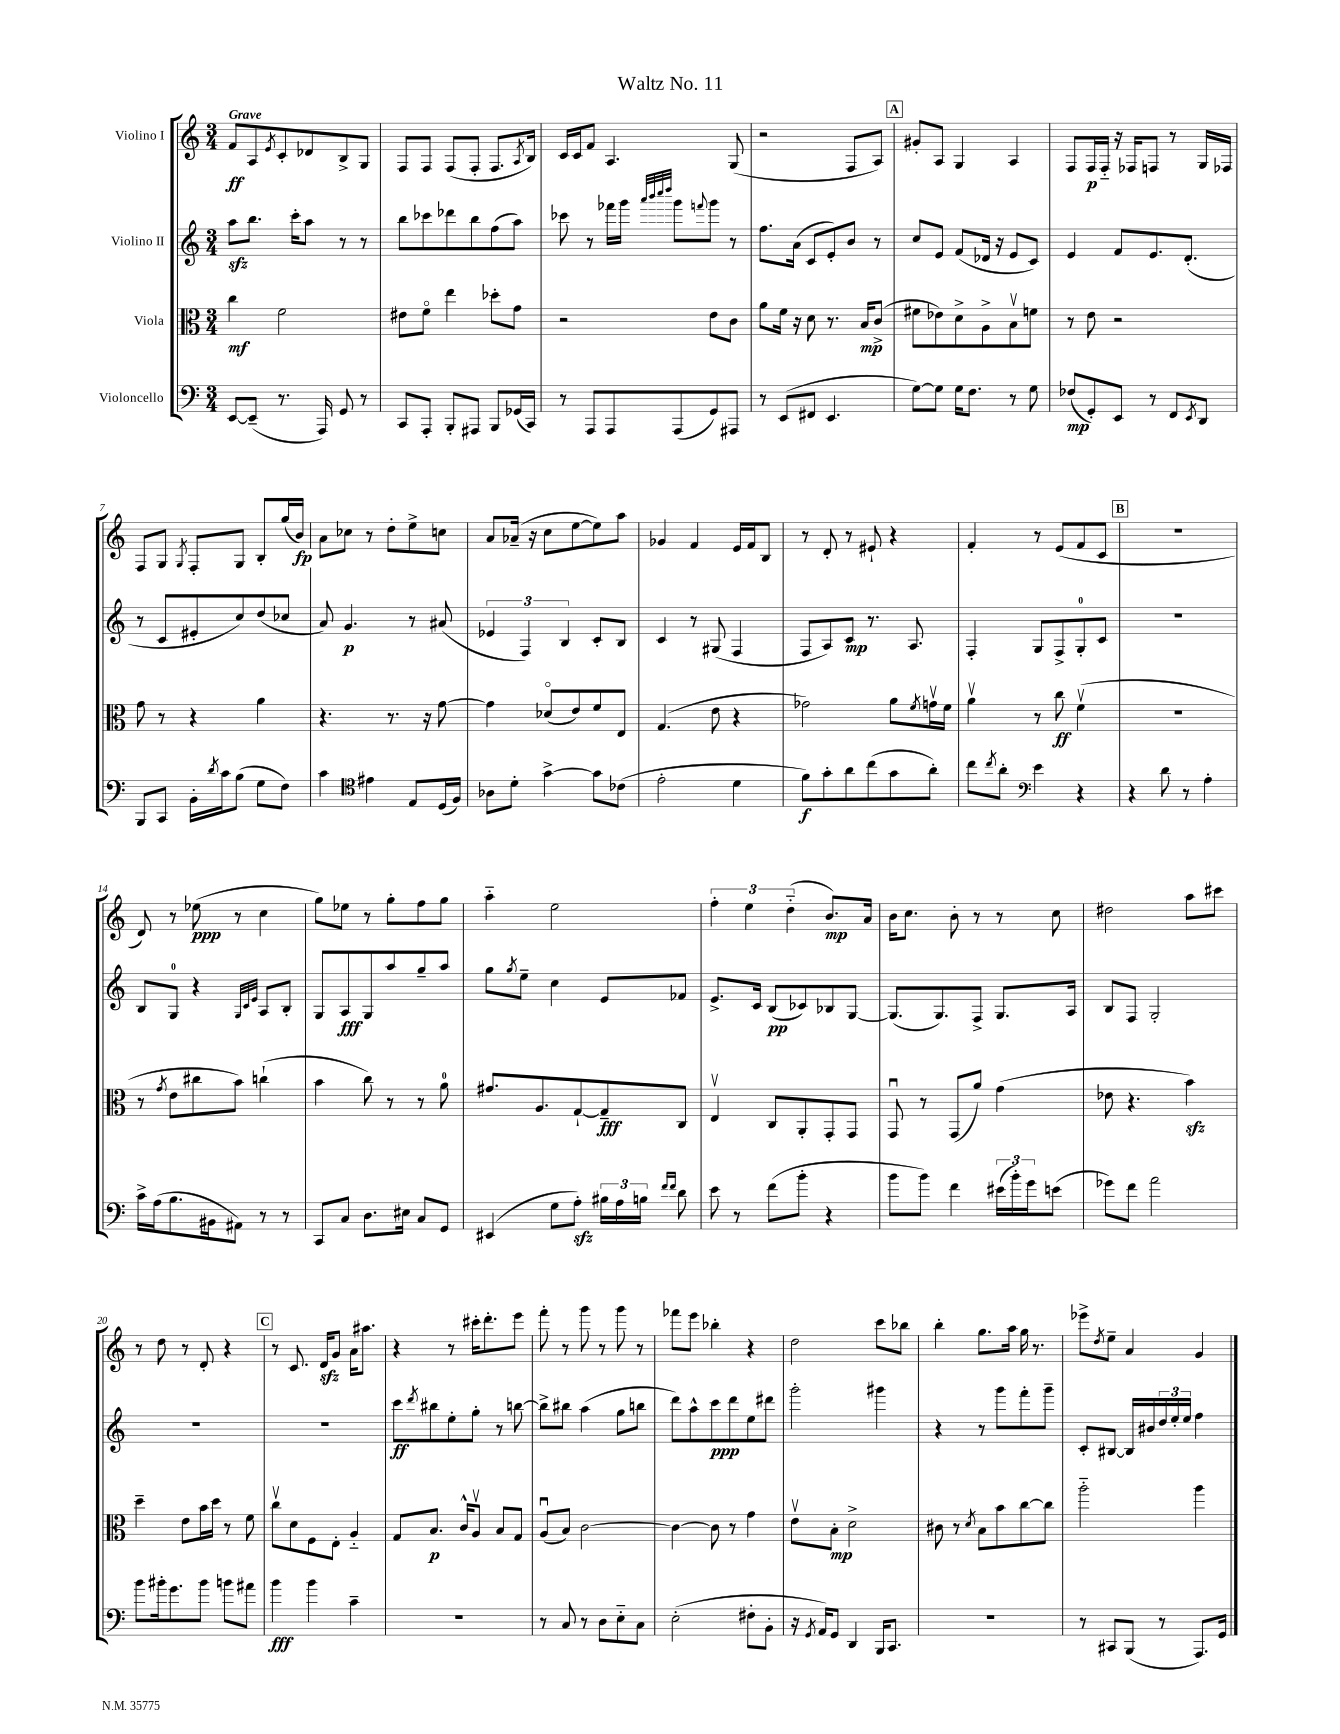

**kern	**dynam	**kern	**dynam	**kern	**dynam	**kern	**dynam
*part4	*part4	*part3	*part3	*part2	*part2	*part1	*part1
*staff4	*staff4	*staff3	*staff3	*staff2	*staff2	*staff1	*staff1
*I"Violoncello	*	*I"Viola	*	*I"Violino II	*	*I"Violino I	*
*clefF4	*	*clefC3	*	*clefG2	*	*clefG2	*
*k[]	*	*k[]	*	*k[]	*	*k[]	*
*M3/4	*	*M3/4	*	*M3/4	*	*M3/4	*
=1	=1	=1	=1	=1	=1	=1	=1
!	!	!	!	!	!	!LO:TX:a:B:t=Grave	!
[8EE/L	.	4cc\	mf	8aazz\L	.	8f/L	ff
(8EE~/J]	.	.	.	8.bb\J	.	8A/	.
.	.	.	.	.	.	8qe/	.
8.r	.	2f\	.	.	.	8c'/	.
.	.	.	.	16ccc'\KL	.	.	.
.	.	.	.	8aa\J	.	8d-X/	.
16AAA/)	.	.	.	.	.	.	.
8GG/	.	.	.	8r	.	8B^/	.
8r	.	.	.	8r	.	8G/J	.
=2	=2	=2	=2	=2	=2	=2	=2
8CC/L	.	8e#X\L	.	8bb\L	.	8F/L	.
8AAA'/J	.	8f\J	.	8ccc-X\	.	8F/J	.
8BBB'/L	.	4ee\	.	8ddd-X\	.	(8F/L	.
8AAA#X/J	.	.	.	8bb\	.	8F'/J	.
8BBB/L	.	8dd-X'\L	.	(8ff\	.	8.F/L	.
(16GG-X/L	.	8g\J	.	8aa\J)	.	.	.
.	.	.	.	.	.	8qA/	.
16CC/JJ)	.	.	.	.	.	16B/Jk)	.
=3	=3	=3	=3	=3	=3	=3	=3
8r	.	2r	.	8ccc-X\	.	16c/LL	.
.	.	.	.	.	.	16c/J	.
8AAA/L	.	.	.	8r	.	8f/J	.
8AAA/	.	.	.	16fff-X\LL	.	4.A/	.
.	.	.	.	16ggg\JJ	.	.	.
.	.	.	.	32qqaaa/LLL	.	.	.
.	.	.	.	32qqbbb/	.	.	.
.	.	.	.	32qqcccc/	.	.	.
.	.	.	.	32qqdddd/JJJ	.	.	.
(8AAA/	.	.	.	8ggg\L	.	.	.
.	.	.	.	8qqfffn/	.	.	.
8GG/)	.	8e\L	.	8ggg\J	.	.	.
8AAA#X/J	.	8c\J	.	8r	.	(8G/	.
=4	=4	=4	=4	=4	=4	=4	=4
8r	.	8a\L	.	8.ff\L	.	2r	.
(8EE/L	.	16f\Jk	.	.	.	.	.
.	.	16r	.	(16a\Jk	.	.	.
8FF#X/J	.	8d\	.	8c/L	.	.	.
4.EE/	.	8.r	.	8e'/)	.	.	.
.	.	.	.	8b/J	.	8F/L	.
.	.	16B/KL	mp	.	.	.	.
.	.	(8c^/J	.	8r	.	8A/J)	.
!!LO:REH:place=s1:t=A
=5	=5	=5	=5	=5	=5	=5	=5
[8G\L)	.	8f#X\L	.	8cc/L	.	8g#X'/L	.
8G\J]	.	8e-X\)	.	8e/J	.	8A/J	.
16G\KL	.	8d^\	.	(8f/L	.	4G/	.
8.F\J	.	.	.	.	.	.	.
.	.	8A^\	.	16d-X/Jk	.	.	.
.	.	.	.	16r	.	.	.
8r	.	8Bv\	.	8e/L	.	4A/	.
8G\	.	8fn\J	.	8c/J)	.	.	.
=6	=6	=6	=6	=6	=6	=6	=6
(8F-X/L	mp	8r	.	4e/	.	8F/L	.
8GG'/)	.	8e\	.	.	.	16F/L	p
.	.	.	.	.	.	16F/JJ	.
8EE/J	.	2r	.	8f/L	.	16r	.
.	.	.	.	.	.	16F-X/KL	.
8r	.	.	.	8.e/	.	8Fn/J	.
8FF/L	.	.	.	.	.	8r	.
.	.	.	.	(8.d'/J	.	.	.
8qEE/	.	.	.	.	.	.	.
8DD/J	.	.	.	.	.	16G/LL	.
.	.	.	.	.	.	16F-X/JJ	.
!!LO:LB:g=z
=7	=7	=7	=7	=7	=7	=7	=7
8BBB/L	.	8g\	.	8r	.	8F/L	.
8CC/J	.	8r	.	8c/L	.	8G/J	.
.	.	.	.	.	.	8qG/	.
16BB'\LL	.	4r	.	8e#X'/	.	8F'/L	.
8qd/	.	.	.	.	.	.	.
16c\J	.	.	.	.	.	.	.
(8B\J	.	.	.	8cc/)	.	8G/J	.
8G\L	.	4a\	.	(8dd/	.	8B'/L	.
8F\J)	.	.	.	8cc-X/J	.	(16gg/L	.
.	.	.	.	.	.	16b/JJ)	fp
=8	=8	=8	=8	=8	=8	=8	=8
4c\	.	4.r	.	8a/)	.	8a\L	.
.	.	.	.	4.g/	p	8cc-X\J	.
*clefC4	*	*	*	*	*	*	*
4e#X\	.	.	.	.	.	8r	.
.	.	8.r	.	.	.	8dd'\L	.
8E/L	.	.	.	8r	.	8ee^\	.
.	.	16r	.	.	.	.	.
(16D/L	.	[8g\	.	(8a#X/	.	8ccn\J	.
16F/JJ)	.	.	.	.	.	.	.
=9	=9	=9	=9	=9	=9	=9	=9
8A-X\L	.	4g\]	.	6e-X/	.	8a/L	.
8d'\J	.	.	.	.	.	(16a-X~/Jk	.
.	.	.	.	6F/)	.	.	.
.	.	.	.	.	.	16r	.
[4g^\	.	(8d-X/L	.	.	.	8cc\L	.
.	.	.	.	6B/	.	.	.
.	.	8e/)	.	.	.	[8ee\	.
8g\L]	.	8f/	.	8c'/L	.	8ee\])	.
(8c-X\J	.	8E/J	.	8B/J	.	8aa\J	.
=10	=10	=10	=10	=10	=10	=10	=10
2e'\	.	(4.G/	.	4c/	.	4g-X/	.
.	.	.	.	8r	.	4f/	.
.	.	8e\	.	(8G#X/	.	.	.
4d\	.	4r	.	4F/	.	16e/LL	.
.	.	.	.	.	.	16f/J	.
.	.	.	.	.	.	8B/J	.
=11	=11	=11	=11	=11	=11	=11	=11
8f\L)	f	2g-X\)	.	8F/L	.	8r	.
8g'\	.	.	.	8A/)	.	8d'/	.
8a\	.	.	.	8c/J	mp	8r	.
(8cc\	.	.	.	8.r	.	8e#X`/	.
8g\	.	8a\L	.	.	.	4r	.
.	.	.	.	8.A/	.	.	.
.	.	8qf/	.	.	.	.	.
8a'\J)	.	16gnv\L	.	.	.	.	.
.	.	16f\JJ	.	.	.	.	.
=12	=12	=12	=12	=12	=12	=12	=12
8cc\L	.	4av\	.	4F'/	.	4f'/	.
8qcc/	.	.	.	.	.	.	.
8a'\J	.	.	.	.	.	.	.
*clefF4	*	*	*	*	*	*	*
4e\	.	8r	.	8G/L	.	8r	.
.	.	8cc\	ff	8F^/	.	(8e/L	.
4r	.	(4fv\	.	8G'/	.	8f/	.
.	.	.	.	8c/J	.	8c/J	.
!!LO:REH:place=s1:t=B
=13	=13	=13	=13	=13	=13	=13	=13
4r	.	2.r	.	2.r	.	2.r	.
8d\	.	.	.	.	.	.	.
8r	.	.	.	.	.	.	.
4A'\	.	.	.	.	.	.	.
!!LO:LB:g=z
=14	=14	=14	=14	=14	=14	=14	=14
16c^\LL	.	8r	.	8B/L	.	8d/)	.
(16A\J	.	.	.	.	.	.	.
.	.	8qg/	.	.	.	.	.
8.B\	.	8e\L	.	8G/J	.	8r	.
.	.	8cc#X\	.	4r	.	(8ee-X\	ppp
16BB#X\k	.	.	.	.	.	.	.
8AA#X\J)	.	8b\J)	.	.	.	8r	.
.	.	.	.	32qqG/LLL	.	.	.
.	.	.	.	32qqc/	.	.	.
.	.	.	.	32qqe/JJJ	.	.	.
8r	.	(4ccn`\	.	8A/L	.	4cc\	.
8r	.	.	.	8B'/J	.	.	.
=15	=15	=15	=15	=15	=15	=15	=15
8CC/L	.	4b\	.	8G/L	.	8gg\L)	.
8C/J	.	.	.	8A/	fff	8ee-X\J	.
8.D\L	.	8cc\)	.	8G/	.	8r	.
.	.	8r	.	8aa/	.	8gg'\L	.
16E#X\Jk	.	.	.	.	.	.	.
8C/L	.	8r	.	8gg~/	.	8ff\	.
8GG/J	.	8a\	.	8aa/J	.	8gg\J	.
=16	=16	=16	=16	=16	=16	=16	=16
(4EE#X/	.	8.g#X/L	.	8gg\L	.	4aa\	.
.	.	.	.	8qgg/	.	.	.
.	.	.	.	8ee~\J	.	.	.
.	.	8.A/	.	.	.	.	.
8G\L	.	.	.	4cc\	.	2ee\	.
8Azz'\J)	.	[8G`/	.	.	.	.	.
24B#X\LL	.	8G~/]	fff	8e/L	.	.	.
24A\	.	.	.	.	.	.	.
24Bn\JJ	.	.	.	.	.	.	.
16qqf/LL	.	.	.	.	.	.	.
16qqf/JJ	.	.	.	.	.	.	.
8d\	.	8C/J	.	8f-X/J	.	.	.
=17	=17	=17	=17	=17	=17	=17	=17
8e\	.	4Ev/	.	8.e^/L	.	6ff'\	.
8r	.	.	.	.	.	.	.
.	.	.	.	.	.	6ee\	.
.	.	.	.	16c/Jk	.	.	.
(8f\L	.	8C/L	.	(8B/L	pp	.	.
.	.	.	.	.	.	(6dd\	.
8b'\J	.	8AA'/	.	8c-X/)	.	.	.
4r	.	8GG'/	.	8B-X/	.	8.b/L)	mp
.	.	8GG/J	.	[8G/J	.	.	.
.	.	.	.	.	.	16a/Jk	.
=18	=18	=18	=18	=18	=18	=18	=18
8b\L	.	8GGu/	.	(8.G/L]	.	16b\KL	.
.	.	.	.	.	.	8.cc\J	.
8b\J)	.	8r	.	.	.	.	.
.	.	.	.	8.G/)	.	.	.
4f\	.	(8GG/L	.	.	.	8b'\	.
.	.	8a/J)	.	8F^/J	.	8r	.
(24e#X\LL	.	(4g\	.	8.G/L	.	8r	.
24b'\)	.	.	.	.	.	.	.
24g\J	.	.	.	.	.	.	.
(8en\J	.	.	.	.	.	8cc\	.
.	.	.	.	16A/Jk	.	.	.
=19	=19	=19	=19	=19	=19	=19	=19
8g-X\L)	.	8e-X\	.	8B/L	.	2dd#X\	.
8f\J	.	4.r	.	8F/J	.	.	.
2a\	.	.	.	2G'/	.	.	.
.	.	4bzz\)	.	.	.	8aa\L	.
.	.	.	.	.	.	8ccc#X\J	.
!!LO:LB:g=z
=20	=20	=20	=20	=20	=20	=20	=20
8b\L	.	4dd~\	.	2.r	.	8r	.
16b#X'\k	.	.	.	.	.	8dd\	.
8.g\	.	.	.	.	.	.	.
.	.	8e\L	.	.	.	8r	.
8b#\J	.	16b\L	.	.	.	8d'/	.
.	.	16dd\JJ	.	.	.	.	.
8bn\L	.	8r	.	.	.	4r	.
8a#X\J	.	8f\	.	.	.	.	.
!!LO:REH:place=s1:t=C
=21	=21	=21	=21	=21	=21	=21	=21
4b\	fff	8ccv\L	.	2.r	.	8r	.
.	.	8d\	.	.	.	8.c/	.
4b\	.	8F\	.	.	.	.	.
.	.	.	.	.	.	16dzz/KL	.
.	.	8E'\J	.	.	.	8g/J	.
4c~\	.	4A/	.	.	.	16a\KL	.
.	.	.	.	.	.	8.aa#X\J	.
=22	=22	=22	=22	=22	=22	=22	=22
2.r	.	8G/L	.	8ccc\L	ff	4r	.
.	.	.	.	8qddd/	.	.	.
.	.	8.B/J	p	8bb#X\	.	.	.
.	.	.	.	8ee'\	.	8r	.
.	.	16c^^/KL	.	.	.	.	.
.	.	8Av/J	.	8gg'\J	.	16ccc#X'\KL	.
.	.	.	.	.	.	8.ddd'\	.
.	.	8B/L	.	8r	.	.	.
.	.	8G/J	.	[8bbn\	.	8eee\J	.
=23	=23	=23	=23	=23	=23	=23	=23
8r	.	(8Au/L	.	8bb^\L]	.	8fff'\	.
8C/	.	8B/J)	.	8bb#X\J	.	8r	.
8r	.	[2c\	.	(4aa\	.	8ggg\	.
8D\L	.	.	.	.	.	8r	.
8E\	.	.	.	8gg\L	.	8ggg\	.
8C\J	.	.	.	8bbn\J	.	8r	.
=24	=24	=24	=24	=24	=24	=24	=24
(2E'\	.	4c\_	.	8ddd\L)	.	8fff-X\L	.
.	.	.	.	8aa^^\	.	8eee\J	.
.	.	8c\]	.	8ccc\	ppp	4bb-X'\	.
.	.	8r	.	8ddd\	.	.	.
8F#X'\L	.	4g\	.	8ee\	.	4r	.
8BB'\J	.	.	.	8ddd#X\J	.	.	.
=25	=25	=25	=25	=25	=25	=25	=25
16r	.	8ev\L	.	2ggg'\	.	2dd\	.
8qGG/	.	.	.	.	.	.	.
16AA/KL)	.	.	.	.	.	.	.
8GG/J	.	8B'\J	mp	.	.	.	.
4DD/	.	2d^\	.	.	.	.	.
16BBB/KL	.	.	.	4ggg#X\	.	8ccc\L	.
8.CC/J	.	.	.	.	.	.	.
.	.	.	.	.	.	8bb-X\J	.
=26	=26	=26	=26	=26	=26	=26	=26
2.r	.	8c#X\	.	4r	.	4bb'\	.
.	.	8r	.	.	.	.	.
.	.	8qd/	.	.	.	.	.
.	.	8B\L	.	8r	.	8.gg\L	.
.	.	8b\	.	8ggg\L	.	.	.
.	.	.	.	.	.	16aa\Jk	.
.	.	[8cc\	.	8fff'\	.	16gg\	.
.	.	.	.	.	.	8.r	.
.	.	8cc\J]	.	8ggg~\J	.	.	.
=27	=27	=27	=27	=27	=27	=27	=27
8r	.	2aa\	.	8c'/L	.	8eee-X^\L	.
.	.	.	.	.	.	8qdd/	.
8CC#X/L	.	.	.	[8B#X/J	.	8ee~\J	.
(8BBB/J	.	.	.	16B#/LL]	.	4a/	.
.	.	.	.	16b#X/	.	.	.
8r	.	.	.	24dd/	.	.	.
.	.	.	.	24ee'/	.	.	.
.	.	.	.	24ee/JJ	.	.	.
8.AAA/L)	.	4aa\	.	4ff\	.	4g/	.
16GG/Jk	.	.	.	.	.	.	.
==	==	==	==	==	==	==	==
*-	*-	*-	*-	*-	*-	*-	*-
